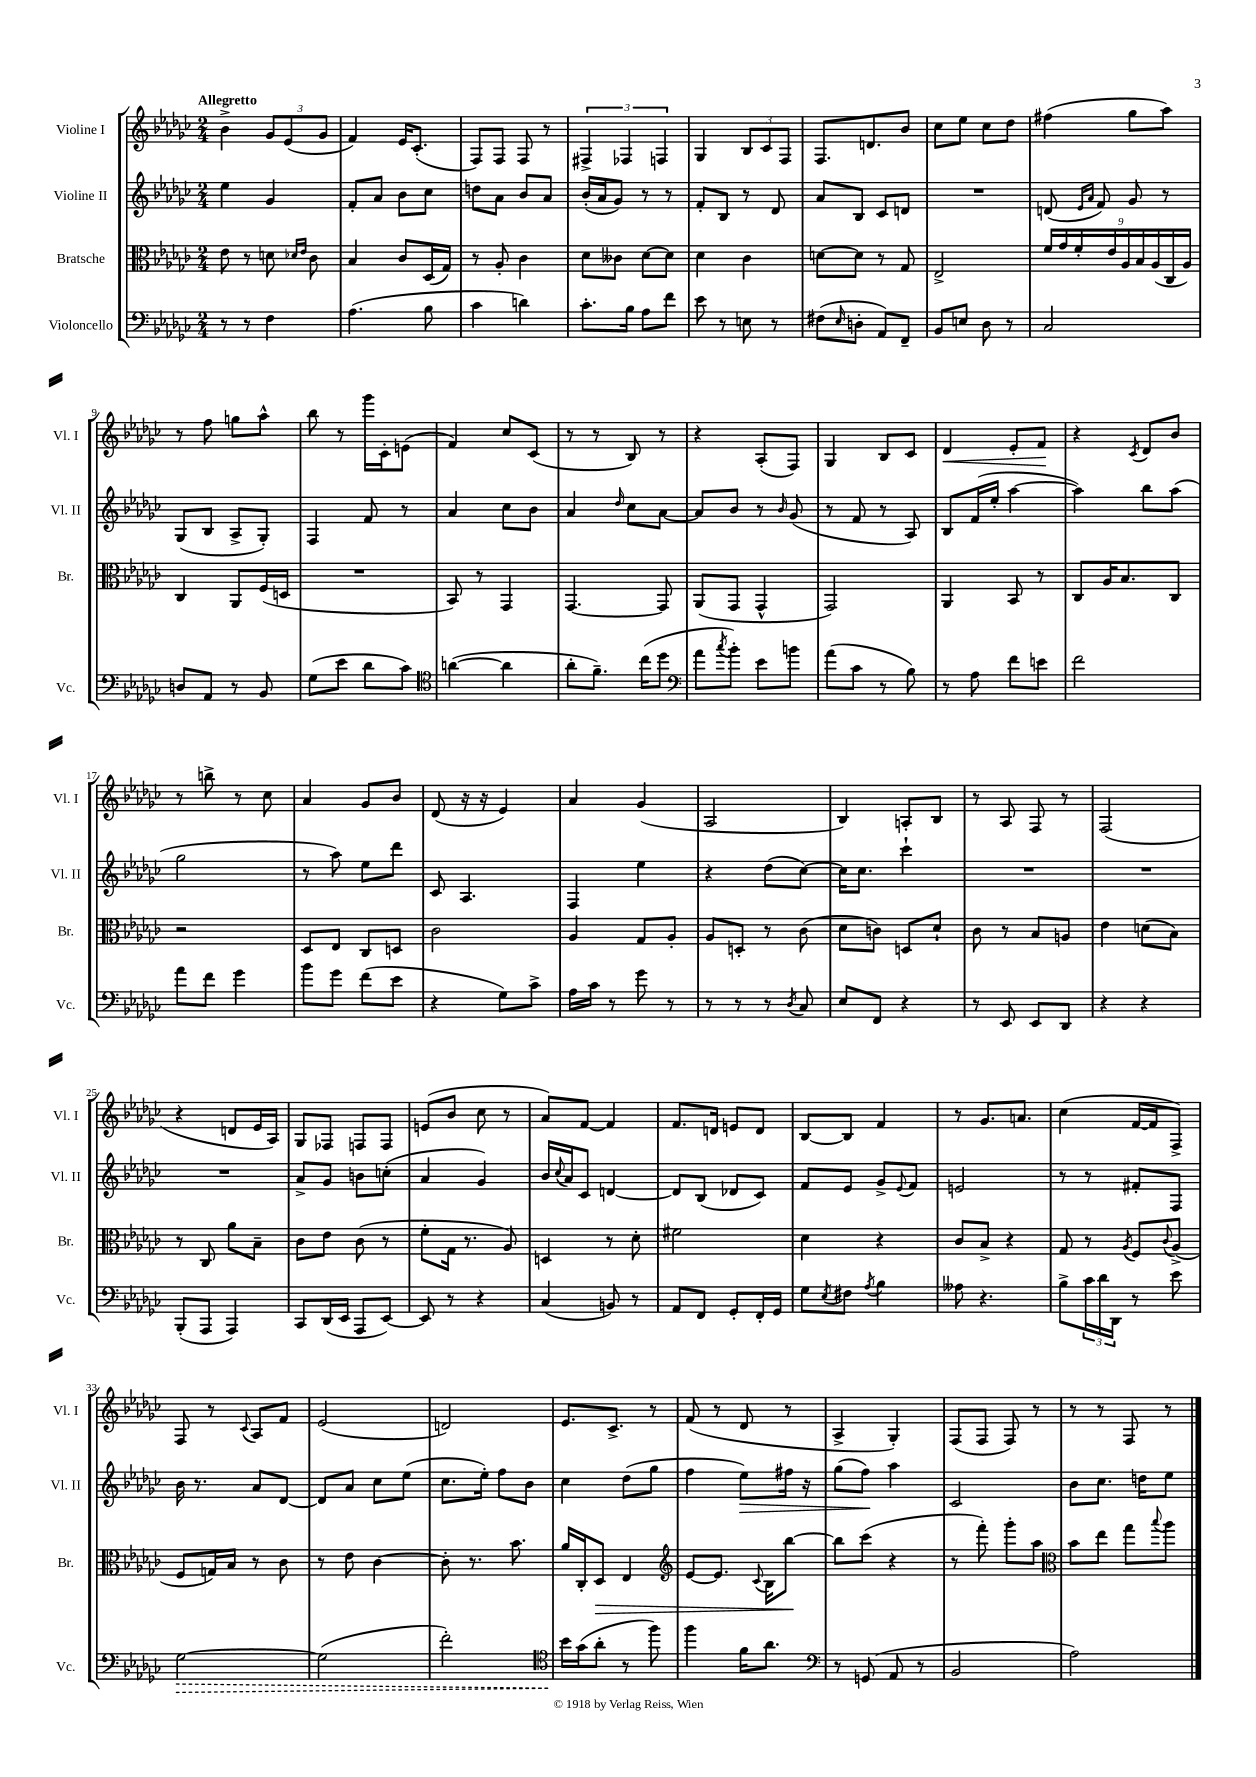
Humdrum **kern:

**kern	**kern	**kern	**kern
*staff4	*staff3	*staff2	*staff1
*clefF4	*clefC3	*clefG2	*clefG2
*k[b-e-a-d-g-c-]	*k[b-e-a-d-g-c-]	*k[b-e-a-d-g-c-]	*k[b-e-a-d-g-c-]
*M2/4	*M2/4	*M2/4	*M2/4
8r	8e-\	4ee-\	4b-^\
8r	8r	.	.
4F\	8d\	4g-/	12g-/L
.	.	.	(12e-/
.	16qqd-/LL	.	.
.	16qqe-/JJ	.	.
.	8c-\	.	.
.	.	.	12g-/J
=	=	=	=
(4.A-\	4B-/	8f'/L	4f/)
.	.	8a-/J	.
.	8c-/L	8b-\L	16e-/LK
.	.	.	(8.c-'/J
8B-\	(16D-/L	8cc-\J	.
.	16G-/JJ)	.	.
=	=	=	=
4c-\	8r	8dd\L	8F/L)
.	8A-'/	8a-\J	8F/J
4d\)	4c-\	8b-/L	8F/
.	.	8a-/J	8r
=	=	=	=
8.c-'\L	8d-\L	(16b-'/LL	6F#^/
.	.	16a-/J	.
.	8c--\J	8g-/J)	.
.	.	.	6F-/
16B-\Jk	.	.	.
8A-\L	[8d-\L	8r	.
.	.	.	6F/
8f\J	8d-\]J	8r	.
=	=	=	=
8e-\	4d-\	8f'/L	4G-/
8r	.	8B-/J	.
8E\	4c-\	8r	12B-/L
.	.	.	12c-/
8r	.	8d-/	.
.	.	.	12F/J
=	=	=	=
(8F#\L	[8d\L	8a-/L	8.F/L
16qqE-/	.	.	.
8D'\J	8d\]J	8B-/J	.
.	.	.	8.d/
8AA-/L)	8r	8c-/L	.
8FF~/J	8G-/	8d/J	8b-/J
=	=	=	=
8BB-/L	2E-^/	2r	8cc-\L
8E/J	.	.	8ee-\J
8D-\	.	.	8cc-\L
8r	.	.	8dd-\J
=	=	=	=
2C-/	18f/LL	(8d/	(4ff#\
.	18g-/	.	.
.	18f'/	.	.
.	.	16qqe-/LL	.
.	.	16qqa-/JJ	.
.	.	8f/)	.
.	18e-/	.	.
.	18A-/	.	.
.	.	8g-/	8gg-\L
.	18B-/	.	.
.	(18A-/	.	.
.	.	8r	8aa-\J)
.	18C-/	.	.
.	18A-/JJ)	.	.
=	=	=	=
8D/L	4C-/	(8G-/L	8r
8AA-/J	.	8B-/J	8ff\
8r	8AA-/L	8A-^/L	8gg\L
8BB-/	(16F/L	8G-'/J)	8aa-^^\J
.	16D/JJ	.	.
=	=	=	=
(8G-\L	2r	4F/	8bb-\
8e-\J	.	.	8r
8d-\L	.	8f/	16ggg-\LL
.	.	.	16c-'\J
8c-\J)	.	8r	(8e\J
=	=	=	=
*clefC4	*	*	*
([4a\	8BB-/)	4a-/	4f/)
.	8r	.	.
4a\]	4GG-/	8cc-\L	8cc-/L
.	.	8b-\J	(8c-/J
=	=	=	=
8a-'\L	[4.GG-/	4a-/	8r
8.f~\J)	.	.	8r
.	.	16qqdd-/	.
.	.	8cc-\L	8B-/)
(16cc-\LK	.	.	.
8dd-\J	8GG-/]	[8a-\J	8r
=	=	=	=
*clefF4	*	*	*
8a-\L	(8AA-/L	8a-/]L	4r
8qcc-/	.	.	.
8b-'\J)	8GG-/J	8b-/J	.
8e-\L	4GG-^^/	8r	(8A-'/L
.	.	16qqb-/	.
8b\J	.	(8g-/	8F/J)
=	=	=	=
(8a-\L	2GG-/)	8r	4G-/
8c-\J	.	8f/	.
8r	.	8r	8B-/L
8B-\)	.	8A-/)	8c-/J
=	=	=	=
8r	4AA-/	8B-/L	4d-/
8A-\	.	(16f/L	.
.	.	16ee-'/JJ	.
8f\L	8BB-/	[4aa-\	8e-'/L
8e\J	8r	.	8f/J
=	=	=	=
2f\	8C-/L	4aa-\])	4r
.	16A-/K	.	.
.	8.B-/	.	.
.	.	.	8qc-/
.	.	8bb-\L	8d-/L
.	8C-/J	(8aa-\J	8b-/J
=	=	=	=
8a-\L	2r	2gg-\	8r
8f\J	.	.	8bb^\
4g-\	.	.	8r
.	.	.	8cc-\
=	=	=	=
8b-\L	8D-/L	8r	4a-/
8g-\J	8E-/J	8aa-\)	.
(8f\L	8C-/L	8ee-\L	8g-/L
8e-\J	8D/J	8ddd-\J	8b-/J
=	=	=	=
4r	2c-\	8c-/	(8d-/
.	.	4.A-/	16r
.	.	.	16r
8G-\L)	.	.	4e-/)
8c-^\J	.	.	.
=	=	=	=
16A-\LL	4A-/	4F/	4a-/
16c-\JJ	.	.	.
8r	.	.	.
8g-\	8G-/L	4ee-\	(4g-/
8r	8A-'/J	.	.
=	=	=	=
8r	8A-/L	4r	2A-/
8r	8D'/J	.	.
8r	8r	(8dd-\L	.
8qD-/	.	.	.
8C-/	(8c-\	[8cc-\J)	.
=	=	=	=
8E-/L	8d-\L	16cc-\]LK	4B-/)
.	.	8.cc-\J	.
8FF/J	8c\J)	.	.
4r	8D/L	4ccc-`\	8A'/L
.	8d-`/J	.	8B-/J
=	=	=	=
8r	8c-\	2r	8r
8EE-/	8r	.	8A-/
8EE-/L	8B-/L	.	8F/
8DD-/J	8A/J	.	8r
=	=	=	=
4r	4e-\	2r	(2F/
4r	(8d\L	.	.
.	8B-\J)	.	.
=	=	=	=
(8BBB-'/L	8r	2r	4r
8AAA-/J	8C-/	.	.
4AAA-/)	8a-\L	.	8d/L
.	8B-~\J	.	16e-/L
.	.	.	16A-/JJ)
=	=	=	=
8CC-/L	8c-\L	8a-^/L	8G-/L
(16DD-/L	8e-\J	8g-/J	8F-/J
16EE-/JJ	.	.	.
8AAA-/L	(8c-\	8b\L	8F/L
[8EE-/J)	8r	(8cc'\J	8F/J
=	=	=	=
8EE-/]	8f'\L	4a-/	(8e/L
8r	16G-\Jk	.	8b-/J
.	8.r	.	.
4r	.	4g-/)	8cc-\
.	8A-/)	.	8r
=	=	=	=
(4C-/	4D/	16b-/LL	8a-/L)
.	.	8qqcc-/	.
.	.	16a-/J	.
.	.	8c-/J	[8f/J
8BB/)	8r	[4d/	4f/]
8r	8d-'\	.	.
=	=	=	=
8AA-/L	2f#\	8d/]L	8.f/L
8FF/J	.	(8B-/J	.
.	.	.	16d/Jk
8GG-'/L	.	8d-/L	8e/L
16FF'/L	.	8c-/J)	8d/J
16GG-/JJ	.	.	.
=	=	=	=
8G-\L	4d-\	8f/L	[8B-/L
8qE-/	.	.	.
8F#\J	.	8e-/J	8B-/]J
8qA-/	.	.	.
4B-\	4r	8g-^/L	4f/
.	.	8qqe-/	.
.	.	8f/J	.
=	=	=	=
8A--\	8c-/L	2e/	8r
4.r	8B-^/J	.	8.g-/L
.	4r	.	.
.	.	.	8.a/J
=	=	=	=
8B-^\L	8G-/	8r	(4cc-\
24c-\L	8r	8r	.
24d-\	.	.	.
24DD-\JJ	.	.	.
.	8qA-/	.	.
8r	8F/L	8f#'/L	[16f/LL
.	.	.	16f/]J
.	8qqc-/	.	.
8e-\	(8A-^/J	8F/J	8F^/J)
=	=	=	=
[2G-\	8F/L	16b-\	8F/
.	.	8.r	.
.	16G/L)	.	8r
.	16B-/JJ	.	.
.	.	.	8qqc-/
.	8r	8a-/L	8A-/L
.	8c-\	[8d-/J	8f/J
=	=	=	=
(2G-\]	8r	8d-/]L	(2e-/
.	8e-\	8a-/J	.
.	[4c-\	8cc-\L	.
.	.	(8ee-\J	.
=	=	=	=
2f'\)	8c-'\]	8.cc-\L	2d/)
.	8.r	.	.
.	.	16ee-'\Jk)	.
.	.	8ff\L	.
.	8.b-\	.	.
.	.	8b-\J	.
=	=	=	=
*clefC4	*	*	*
16b-\LL	16a-/LL	4cc-\	8.e-/L
(16g-\J	16C-'/J	.	.
8a-'\J	8D-/J	.	.
.	.	.	8.c-^/J
8r	4E-/	(8dd-\L	.
8ff\)	.	8gg-\J	8r
=	=	=	=
*	*clefG2	*	*
4ff\	[8e-/L	4ff\	(8f/
.	8.e-/]J	.	8r
16f\LK	.	8ee-\L)	8d-/
.	8qqc-/	.	.
8.a-\J	16B-\LK	.	.
.	[8bb-\J	16ff#\Jk	8r
.	.	16r	.
=	=	=	=
*clefF4	*	*	*
8r	8bb-\]L	(8gg-\L	4A-^/
(8GG/	(8ccc-\J	8ff\J)	.
8AA-/	4r	4aa-\	4G-'/)
8r	.	.	.
=	=	=	=
2BB-/	8r	2c-/	(8F/L
.	8fff'\)	.	8F/J
.	8ggg-'\L	.	8F/)
.	8aa-\J	.	8r
=	=	=	=
*	*clefC3	*	*
2A-\)	8b-\L	8b-\L	8r
.	8ee-\J	8.cc-\J	8r
.	8gg-\L	.	8F/
.	.	16dd\LK	.
.	8qqbb-/	.	.
.	8aa-\J	8ee-\J	8r
==	==	==	==
*-	*-	*-	*-
